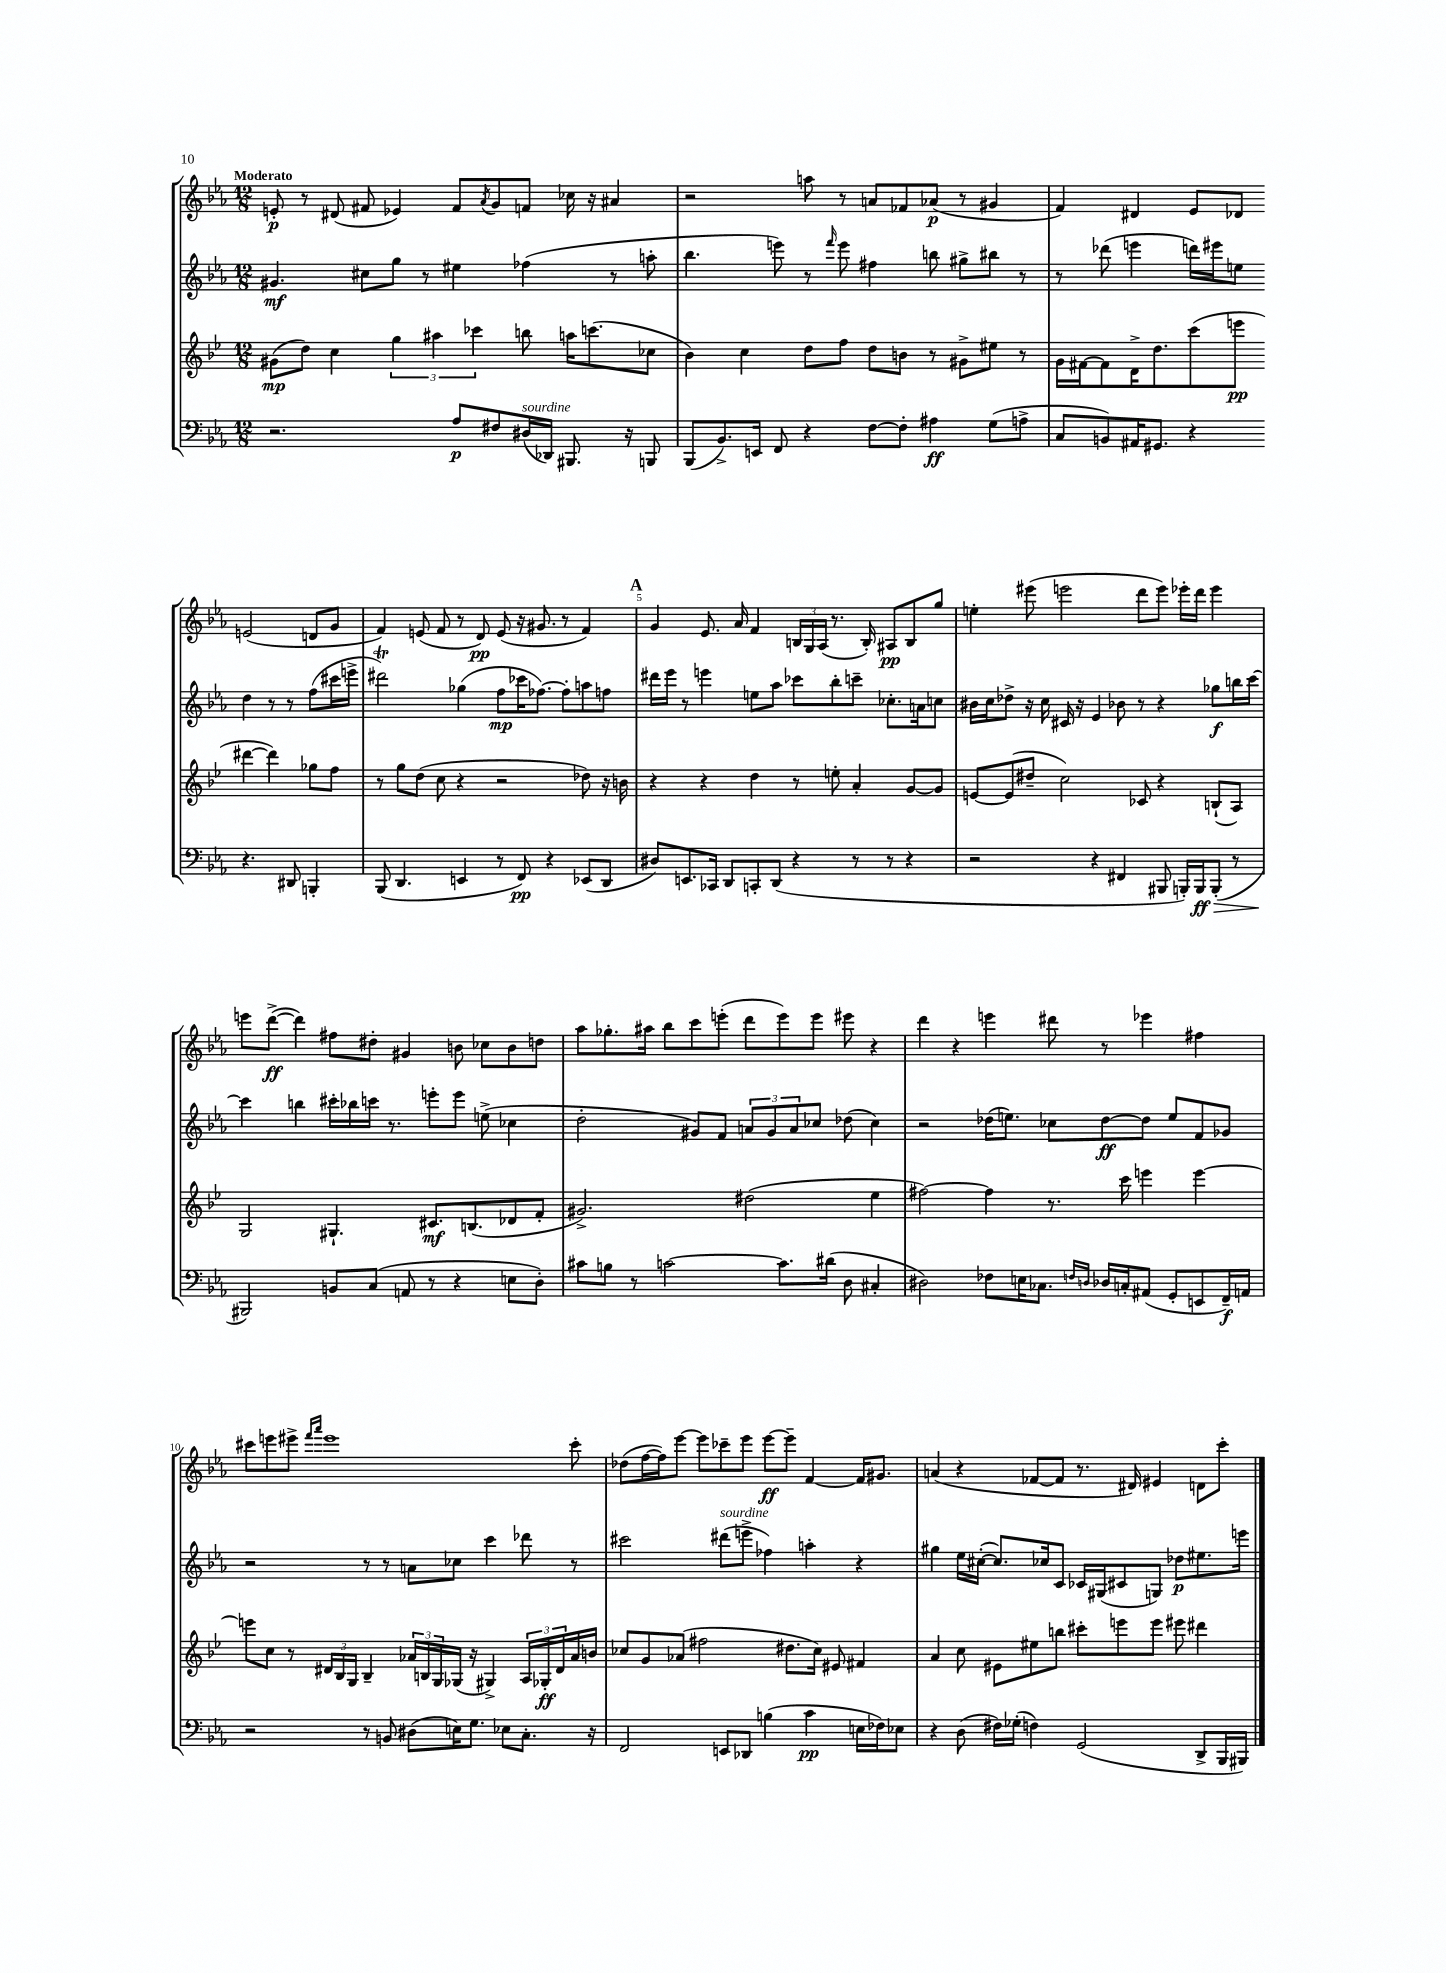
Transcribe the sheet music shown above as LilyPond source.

<<
\new StaffGroup <<
\new Staff = "s0" {
    \clef treble \key ees \major \numericTimeSignature \time 12/8 \tempo "Moderato"
    e'8-.\p r8 dis'8( fis'8 ees'4) fis'8 \acciaccatura { aes'8 } g'8 f'8 ces''16 r16 ais'4 |
    r2 a''8 r8 a'8 fes'8 aes'8\p( r8 gis'4 |
    f'4) dis'4 ees'8 des'8 e'2( d'8 g'8 |
    f'4) e'8( f'8 r8 d'8\pp) e'8( r16 gis'8. r8 f'4) |
    \mark \markup { \bold "A" } g'4 ees'8. aes'16 f'4 \tuplet 3/2 { b16 g16 aes16( } r8. b16-.) ais8\pp b8 g''8 |
    e''4-. eis'''8( e'''2 d'''8 e'''8) ees'''16-. d'''16 ees'''4 |
    e'''8 d'''8~->\ff( d'''4) fis''8 dis''8-. gis'4 b'8 ces''8 b'8 d''8 |
    aes''8 ges''8.-. ais''16 bes''8 c'''8 e'''8-.( d'''8 e'''8) e'''8 eis'''8 r4 |
    d'''4 r4 e'''4 dis'''8 r8 ees'''4 fis''4 |
    cis'''8 e'''8 eis'''8-> \grace { f'''16 aes'''16 } eis'''1 cis'''8-. |
    des''8( f''16~ f''16) ees'''8~ ees'''8 ces'''8-- ees'''8 ees'''8~\ff ees'''8-- f'4~ f'16 gis'8. |
    a'4( r4 fes'8~ fes'8 r8. dis'16) eis'4 d'8 c'''8-. \bar "|." |
}
\new Staff = "s1" {
    \clef treble \key ees \major \numericTimeSignature \time 12/8
    gis'4.\mf cis''8 g''8 r8 eis''4 fes''4( r8 a''8-. |
    bes''4. e'''8) r8 \grace { f'''16 } e'''8 fis''4 b''8 gis''8-> bis''8 r8 |
    r8 des'''8( e'''4 d'''16) eis'''16 e''8 d''4 r8 r8 f''8( cis'''16 e'''16-> |
    dis'''2\trill) ges''4( f''8\mp ces'''16 fes''8.~) fes''8-. a''8 f''8 |
    \mark \markup { \bold "A" } dis'''16 ees'''16 r8 e'''4 e''8 aes''8 ces'''8 bes''8-. c'''8-- ces''8.-. a'16 c''8 |
    bis'16 c''16 des''8-> r16 c''16 cis'16 r16 ees'4 bes'8 r8 r4 ges''8\f b''16 c'''16~ |
    c'''4 b''4 cis'''16-. bes''16 c'''16 r8. e'''8-. e'''8 e''8->( ces''4 |
    d''2-. gis'8) f'8 \tuplet 3/2 { a'8 gis'8 a'8 } ces''8 des''8( ces''4) |
    r2 des''16( e''8.) ces''8 des''8~\ff des''8 e''8 f'8 ges'8 |
    r2 r8 r8 a'8 ces''8 c'''4 des'''8 r8 |
    cis'''2 dis'''8^\markup { \italic "sourdine" }( e'''8-> fes''4) a''4-. r4 |
    gis''4 ees''16 cis''16~-.( cis''8.) ces''16 c'8 ces'16 gis16( cis'8 g8) des''8\p eis''8. e'''16 \bar "|." |
}
\new Staff = "s2" {
    \clef treble \key bes \major \numericTimeSignature \time 12/8
    gis'8\mp( d''8) c''4 \tuplet 3/2 { g''4 ais''4 ces'''4 } b''8 a''16 c'''8.( ces''8 |
    bes'4) c''4 d''8 f''8 d''8 b'8 r8 gis'8-> eis''8 r8 |
    g'16 fis'16~ fis'8 d'16-> d''8. c'''8( e'''8\pp dis'''4~ dis'''4) ges''8 f''8 |
    r8 g''8 d''8( c''8 r4 r2 des''8) r16 b'16 |
    \mark \markup { \bold "A" } r4 r4 d''4 r8 e''8-. a'4-. g'8~ g'8 |
    e'8~ e'8( dis''8-- c''2) ces'8 r4 b8-!( a8) |
    g2 gis4.-! cis'8.\mf b8.( des'8 f'8-. |
    gis'2.->) dis''2( ees''4 |
    fis''2~) fis''4 r8. c'''16 e'''4 e'''4~ |
    e'''8 c''8 r8 \tuplet 3/2 { dis'16 bes16 g16 } bes4-- \tuplet 3/2 { aes'16 b16 g16 } ges16( r16 gis4->) \tuplet 3/2 { a16 ges16-.\ff dis'16 } aes'16 b'16 |
    ces''8 g'8 aes'8( fis''2 dis''8. ces''16) eis'8 fis'4 |
    a'4 c''8 eis'8 eis''8 b''8 cis'''8-. e'''8 e'''8 eis'''8 dis'''4 \bar "|." |
}
\new Staff = "s3" {
    \clef bass \key ees \major \numericTimeSignature \time 12/8
    r2. aes8\p fis8 dis16^\markup { \italic "sourdine" }( des,16) bis,,8. r16 b,,8 |
    bes,,8( bes,8.->) e,16 f,8 r4 f8~ f8-. ais4\ff g8( a8-> |
    c8 b,8) ais,16 gis,8. r4 r4. dis,8 b,,4-. |
    bes,,8( d,4. e,4 r8 f,8\pp) r4 ees,8( d,8 |
    \mark \markup { \bold "A" } dis8) e,8. ces,16 d,8 c,8-. d,8( r4 r8 r8 r4 |
    r2 r4 fis,4 bis,,8 b,,16-.) b,,16\ff\> b,,8-.( r8 |
    bis,,2\!) b,8 c8( a,8 r8 r4 e8 d8-.) |
    cis'8 b8 r8 c'2~ c'8. dis'16( d8 cis4-. |
    dis2) fes8 e16 ces8. \grace { f16 d16 } des16 c16-. ais,8( g,8-. e,8 f,16--\f) a,16 |
    r2 r8 b,8 dis8( e16) g8. ees8 c8.-. r16 |
    f,2 e,8 des,8 b4( c'4\pp e16 fes16) ees8 |
    r4 d8( fis16) ges16-.( f4) g,2( d,8-> bes,,16 bis,,16) \bar "|." |
}
>>
>>
\layout { \context { \Score \override BarNumber.break-visibility = ##(#f #t #t) barNumberVisibility = #(every-nth-bar-number-visible 5) } }
